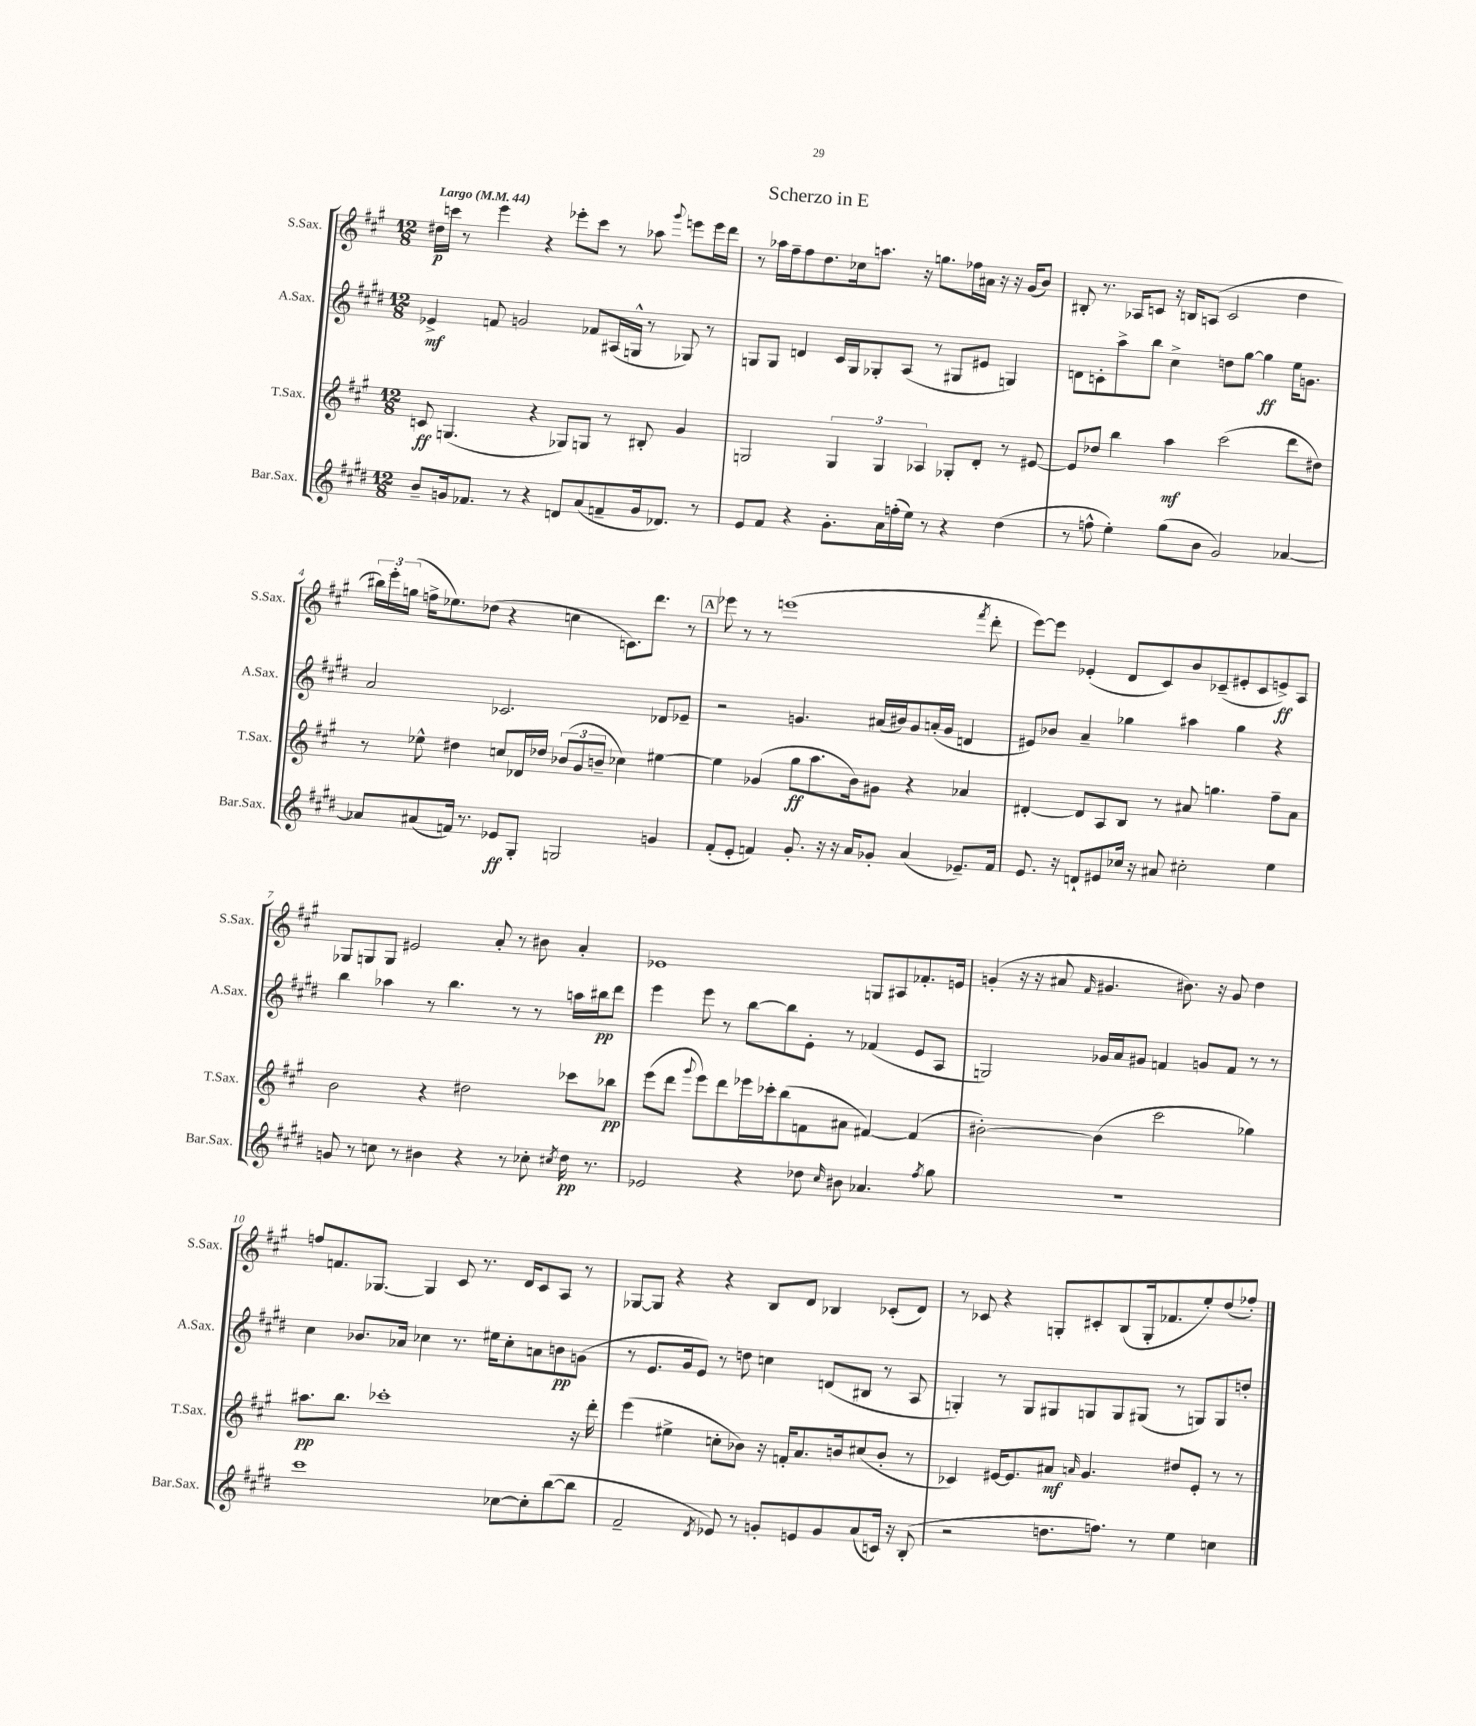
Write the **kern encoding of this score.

**kern	**kern	**kern	**kern
*staff4	*staff3	*staff2	*staff1
*clefG2	*clefG2	*clefG2	*clefG2
*k[f#c#g#d#]	*k[f#c#g#]	*k[f#c#g#d#]	*k[f#c#g#]
*M12/8	*M12/8	*M12/8	*M12/8
*MM44	*MM44	*MM44	*MM44
8b~	8c	4e-^	16dd#
.	.	.	16ccc
16g	(4.G	.	8r
8.f-	.	.	.
.	.	8f	4eee
8r	.	2g	.
4r	4r	.	4r
8d	8G-)	.	8eee-'
(8a	8G	8f-	8ccc
8f~	8r	(16A#	8r
.	.	16G^^	.
16g	8B#'	8r	8aa-
8.d-)	.	.	.
.	.	.	8qqggg#
.	4g#	8G-)	8eee
8r	.	8r	16eee
.	.	.	16ddd
=	=	=	=
8e	2G	8G	8r
8f#	.	8G	16aa-
.	.	.	16ff#~
4r	.	4d	8ff#
.	.	.	8.dd
8.g#'	6G	16c#	.
.	.	16G	16cc-
.	.	8G-'	8.aa
.	6G	.	.
16a	.	.	.
(16ff'	.	(8A	.
16ee)	.	.	16r
.	6A-	.	.
8r	.	8r	8.gg
4r	8G-'	8G#	.
.	.	.	16ff-
.	8d'	8e#	16a#
.	.	.	16r
(4dd#	8r	4G)	16r
.	.	.	(16g#
.	[8e#	.	8b)
=	=	=	=
8r	8e#]	8d	8B#'
8ff^^	8dd-	8c'	8.r
4ee')	4bb	8aa^	.
.	.	.	16A-
.	.	8bb	8c
(8gg#	4aa	4cc#^	16r
.	.	.	16B
8b	.	.	(8A
2g#)	(2ccc#	8dd	2c
.	.	[8gg#	.
.	.	4gg#]	.
[4a-	8ddd	16ee	4dd
.	.	8.g	.
.	8dd#)	.	.
=	=	=	=
8a-]	8r	2a	24bb#)
.	.	.	24eee'
.	.	.	(24gg
(8a#	8ee-^^	.	16ff^
.	.	.	8.ee-)
16f)	4dd#	.	.
8.r	.	.	.
.	.	.	(8dd-
8e-	8cc	2.c-	4r
8G#'	16d-	.	.
.	16dd-	.	.
2G	(12b-	.	4cc
.	12g#	.	.
.	12b~	.	.
.	4cc-)	.	8.c)
.	.	.	8.ddd
4g	[4ee#	8d-	.
.	.	8e-~	8r
=	=	=	=
(8f#'	4ee#]	2r	8eee-
8e'	.	.	8r
4f)	(4g-	.	8r
.	.	.	(1eee
8.g#'	8gg#	4.g	.
.	8.aa	.	.
16r	.	.	.
16r	.	.	.
16a	16b)	.	.
8g-'	8g#	(16a#	.
.	.	16b#)	.
(4a	4r	8g	.
.	.	(16a'	.
.	.	16g	.
8.e-~)	4a-	4d	.
.	.	.	8qfff#
.	.	.	8ddd'
16f	.	.	.
=	=	=	=
8.e	[4d#'	8e#)	[8eee)
.	.	8b-	8eee]
16r	.	.	.
8d`	8d#]	4a~	(4e-'
8e#	8A	.	.
16cc-	8B	4gg-	8d
16r	.	.	.
8a#	8r	.	8c#)
2cc#'	8a#	4aa#	8b
.	4.gg	.	(8c-~
.	.	4gg-	8e#'
.	.	.	8c-
4ee	8ff#~	4r	8e^)
.	8a#	.	8A
=	=	=	=
8g	2b	4bb	8G-
8r	.	.	8G
8cc	.	4aa-	8G
8r	.	.	2e#
4b#	4r	8r	.
.	.	4.bb	.
4r	2dd#	.	.
.	.	.	8a'
8r	.	8r	8r
8cc-'	.	8r	8b#
8qcc#	.	.	.
16dd#	8ccc-	16aa	4a'
8.r	.	16bb#	.
.	8bb-	8ddd#	.
=	=	=	=
2e-	(8eee	4eee	1e-
.	8ddd	.	.
.	8qqggg#	.	.
.	8eee)	8eee	.
.	8ddd	8r	.
4r	16eee-	[8bb	.
.	16ccc-'	.	.
.	(8bb	8bb]	.
8dd-	8f	8e'	.
16qqcc#	.	.	.
8b#	8a#	8r	.
4.a-	[4f#)	(4f-	8G
.	.	.	8A#
.	(4f#]	8e	8.f-'
8qff#	.	.	.
8gg#	.	8A	.
.	.	.	16e
=	=	=	=
1.r	[2b#')	2G)	(4g'
.	.	.	16r
.	.	.	16r
.	.	.	8a#
.	.	.	16qqf#
.	(4b#]	16g-	4.g#
.	.	16a	.
.	.	8g#	.
.	2ccc#	4f	.
.	.	.	8.b#)
.	.	8g	.
.	.	.	16r
.	.	8f	8g#
.	4gg-)	8r	4dd
.	.	8r	.
=	=	=	=
1ccc#	8.aa#	4cc#	8ff
.	.	.	8.f
.	8.bb	.	.
.	.	8.b-	.
.	.	.	[8.G-
.	1ccc-'	.	.
.	.	16a-	.
.	.	4cc-	4G-]
.	.	8.r	8c#
.	.	.	8.r
.	.	16ee#	.
[8cc-	.	8cc-'	.
.	.	.	16d
8cc-']	.	8a	8c#
([8bb	.	8b	8A
8bb]	16r	(8g	8r
.	16ddd'	.	.
=	=	=	=
2f#~	(4eee	8r	[8G-
.	.	8.e	8G-]
.	4ee#^	.	4r
.	.	16g#	.
.	.	8e)	.
8qd#	.	.	.
8e-)	8cc'	8r	4r
8r	8b-)	8dd	.
8g'	16r	4cc	8B
.	16f'	.	.
8e	8.a	.	8d
8g	.	(8d	4B-
.	16b	.	.
(8a	(8cc#	8B#	.
16c)	8b'	8r	(8c-'
16r	.	.	.
(8B'	8r	8A	8d)
=	=	=	=
2r	4c-)	4G')	8r
.	.	.	8c-
.	[16e#	8r	4r
.	8.e#]	.	.
.	.	8G	.
8.dd	8a#	8G#	8G'
.	16qqa	.	.
.	4.g#	8G	8c#'
8.ff)	.	.	.
.	.	8G	(8B
8r	.	(8G#	16G'
.	.	.	8.f-
4ee	8dd#	8r	.
.	8e#'	8G)	8ee')
4cc	8r	8G	(8dd
.	8r	8dd'	8ff-')
==	==	==	==
*-	*-	*-	*-
